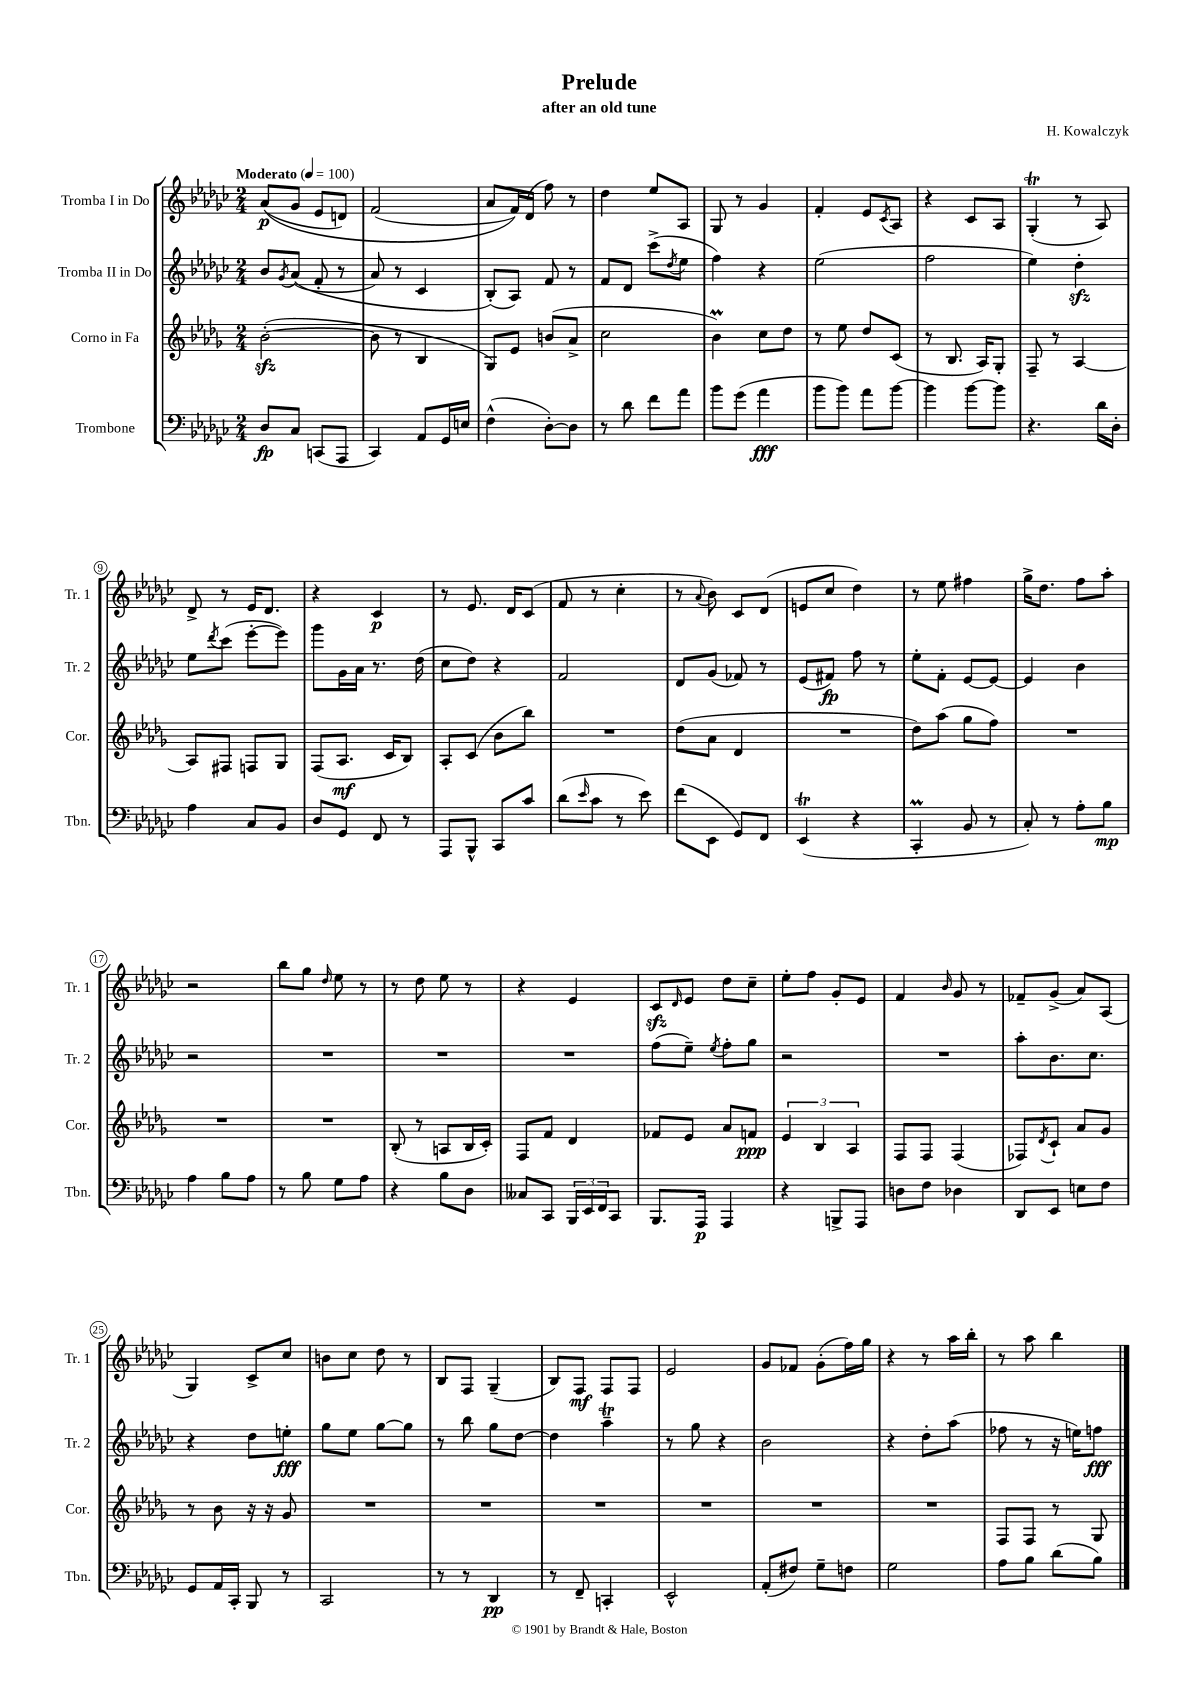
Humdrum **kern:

**kern	**dynam	**kern	**dynam	**kern	**dynam	**kern	**dynam
*part4	*part4	*part3	*part3	*part2	*part2	*part1	*part1
*staff4	*staff4	*staff3	*staff3	*staff2	*staff2	*staff1	*staff1
*I"Trombone	*	*I"Corno in Fa	*	*I"Tromba II in Do	*	*I"Tromba I in Do	*
*I'Tbn.	*	*I'Cor.	*	*I'Tr. 2	*	*I'Tr. 1	*
*clefF4	*	*clefG2	*	*clefG2	*	*clefG2	*
*k[b-e-a-d-g-c-]	*	*k[b-e-a-d-g-]	*	*k[b-e-a-d-g-c-]	*	*k[b-e-a-d-g-c-]	*
*M2/4	*	*M2/4	*	*M2/4	*	*M2/4	*
*MM100	*	*MM100	*	*MM100	*	*MM100	*
=1	=1	=1	=1	=1	=1	=1	=1
!	!	!	!	!	!	!LO:TX:a:B:t=Moderato	!
8D-/L	fp	([2b-zz'\	.	8b-/L	.	((8a-/L	p
.	.	.	.	8qg-/	.	.	.
8C-/J	.	.	.	((8a-/J	.	8g-/J	.
(8CCn/L	.	.	.	8f'/	.	8e-/L	.
8AAA-/J	.	.	.	8r	.	8dn/J)	.
=2	=2	=2	=2	=2	=2	=2	=2
4CC-/)	.	8b-\]	.	8a-/)	.	(2f/	.
.	.	8r	.	8r	.	.	.
8AA-/L	.	4B-/	.	4c-/	.	.	.
16GG-/L	.	.	.	.	.	.	.
16En/JJ	.	.	.	.	.	.	.
=3	=3	=3	=3	=3	=3	=3	=3
(4F^^\	.	8G-/L)	.	(8B-'/L)	.	8a-/L	.
.	.	8e-/J	.	8A-/J)	.	16f/L))	.
.	.	.	.	.	.	(16d-/JJ	.
[8D-'\L)	.	(8bn/L	.	8f/	.	8ff\)	.
8D-\J]	.	8a-^/J	.	8r	.	8r	.
=4	=4	=4	=4	=4	=4	=4	=4
8r	.	2cc\	.	8f/L	.	4dd-\	.
8d-\	.	.	.	8d-/J	.	.	.
8f\L	.	.	.	(8ccc-^\L	.	8ee-/L	.
.	.	.	.	8qdd-/	.	.	.
8a-\J	.	.	.	8ee-\J	.	8A-/J	.
=5	=5	=5	=5	=5	=5	=5	=5
8b-\L	.	4b-M\)	.	4ff\)	.	8G-/	.
(8g-\J	.	.	.	.	.	8r	.
4a-\	fff	8cc\L	.	4r	.	4g-/	.
.	.	8dd-\J	.	.	.	.	.
=6	=6	=6	=6	=6	=6	=6	=6
8b-\L	.	8r	.	(2ee-\	.	4f'/	.
8b-\J)	.	8ee-\	.	.	.	.	.
8a-\L	.	8dd-/L	.	.	.	8e-/L	.
.	.	.	.	.	.	8qc-/	.
[8b-\J	.	(8c/J	.	.	.	8A-/J	.
=7	=7	=7	=7	=7	=7	=7	=7
4b-\]	.	8r	.	2ff\	.	4r	.
.	.	8.B-/	.	.	.	.	.
[8b-\L	.	.	.	.	.	8c-/L	.
.	.	16A-/KL)	.	.	.	.	.
8b-\J]	.	8G-'/J	.	.	.	8A-/J	.
=8	=8	=8	=8	=8	=8	=8	=8
4.r	.	8F~/	.	4ee-\)	.	(4G-T'/	.
.	.	8r	.	.	.	.	.
.	.	[4A-/	.	4dd-zz'\	.	8r	.
16d-\LL	.	.	.	.	.	8A-/)	.
16D-'\JJ	.	.	.	.	.	.	.
!!LO:LB:g=z
=9	=9	=9	=9	=9	=9	=9	=9
4A-\	.	8A-/L]	.	8ee-\L	.	8d-^/	.
.	.	.	.	8qddd-/	.	.	.
.	.	8F#X/J	.	(8ccc-\J	.	8r	.
8C-/L	.	8Fn/L	.	[8eee-'\L	.	16e-/KL	.
.	.	.	.	.	.	8.d-/J	.
8BB-/J	.	8G-/J	.	8eee-\J])	.	.	.
=10	=10	=10	=10	=10	=10	=10	=10
8D-/L	.	(8F/L	.	8ggg-\L	.	4r	.
8GG-/J	.	8.A-/J	mf	16g-\L	.	.	.
.	.	.	.	16a-\JJ	.	.	.
8FF/	.	.	.	8.r	.	4c-/	p
.	.	16c/KL	.	.	.	.	.
8r	.	8B-/J)	.	.	.	.	.
.	.	.	.	(16dd-\	.	.	.
=11	=11	=11	=11	=11	=11	=11	=11
8AAA-/L	.	8A-'/L	.	8cc-\L	.	8r	.
8BBB-^^/J	.	(8c/J	.	8dd-\J)	.	8.e-/	.
8CC-/L	.	8b-\L	.	4r	.	.	.
.	.	.	.	.	.	16d-/KL	.
8c-/J	.	8bb-\J)	.	.	.	(8c-/J	.
=12	=12	=12	=12	=12	=12	=12	=12
(8d-\L	.	2r	.	2f/	.	8f/	.
16qqe-/	.	.	.	.	.	.	.
8c-\J	.	.	.	.	.	8r	.
8r	.	.	.	.	.	4cc-'\	.
8e-\)	.	.	.	.	.	.	.
=13	=13	=13	=13	=13	=13	=13	=13
(8f\L	.	(8dd-\L	.	8d-/L	.	8r	.
.	.	.	.	.	.	8qqa-/	.
8EE-\J	.	8a-\J	.	(8g-/J	.	8b-\)	.
8GG-/L)	.	4d-/	.	8f-X/)	.	8c-/L	.
8FF/J	.	.	.	8r	.	(8d-/J	.
=14	=14	=14	=14	=14	=14	=14	=14
(4EE-T/	.	2r	.	(8e-/L	.	8en/L	.
.	.	.	.	8f#X/J)	fp	8cc-/J	.
4r	.	.	.	8ff\	.	4dd-\)	.
.	.	.	.	8r	.	.	.
=15	=15	=15	=15	=15	=15	=15	=15
4CC-M'/	.	8dd-\L)	.	8ee-'\L	.	8r	.
.	.	(8aa-\J	.	8f'\J	.	8ee-\	.
8BB-/	.	8gg-\L	.	[8e-/L	.	4ff#X\	.
8r	.	8ff\J)	.	8e-/J_	.	.	.
=16	=16	=16	=16	=16	=16	=16	=16
8C-'/)	.	2r	.	4e-/]	.	16gg-^\KL	.
.	.	.	.	.	.	8.dd-\J	.
8r	.	.	.	.	.	.	.
8A-'\L	.	.	.	4b-\	.	8ff\L	.
8B-\J	mp	.	.	.	.	8aa-'\J	.
!!LO:LB:g=z
=17	=17	=17	=17	=17	=17	=17	=17
4A-\	.	2r	.	2r	.	2r	.
8B-\L	.	.	.	.	.	.	.
8A-\J	.	.	.	.	.	.	.
=18	=18	=18	=18	=18	=18	=18	=18
8r	.	2r	.	2r	.	8bb-\L	.
8B-\	.	.	.	.	.	8gg-\J	.
.	.	.	.	.	.	16qqdd-/	.
8G-\L	.	.	.	.	.	8ee-\	.
8A-\J	.	.	.	.	.	8r	.
=19	=19	=19	=19	=19	=19	=19	=19
4r	.	(8B-'/	.	2r	.	8r	.
.	.	8r	.	.	.	8dd-\	.
8B-\L	.	8An/L	.	.	.	8ee-\	.
8D-\J	.	16B-/L	.	.	.	8r	.
.	.	16c'/JJ)	.	.	.	.	.
=20	=20	=20	=20	=20	=20	=20	=20
8C--X/L	.	8F/L	.	2r	.	4r	.
8CC-/J	.	8f/J	.	.	.	.	.
24BBB-/LL	.	4d-/	.	.	.	4e-/	.
24EE-/	.	.	.	.	.	.	.
24FF/J	.	.	.	.	.	.	.
8CC-/J	.	.	.	.	.	.	.
=21	=21	=21	=21	=21	=21	=21	=21
8.BBB-/L	.	8f-X/L	.	(8ff\L	.	8c-zz/L	.
.	.	.	.	.	.	16qqd-/	.
.	.	8e-/J	.	8ee-~\J)	.	8e-/J	.
16AAA-/Jk	p	.	.	.	.	.	.
.	.	.	.	8qee-/	.	.	.
4AAA-/	.	8a-/L	.	8ff'\L	.	8dd-\L	.
.	.	8fn/J	ppp	8gg-\J	.	8cc-~\J	.
=22	=22	=22	=22	=22	=22	=22	=22
4r	.	6e-/	.	2r	.	8ee-'\L	.
.	.	.	.	.	.	8ff\J	.
.	.	6B-/	.	.	.	.	.
8BBBn^/L	.	.	.	.	.	8g-'/L	.
.	.	6A-/	.	.	.	.	.
8AAA-/J	.	.	.	.	.	8e-/J	.
=23	=23	=23	=23	=23	=23	=23	=23
8Dn\L	.	8F/L	.	2r	.	4f/	.
8F\J	.	8F/J	.	.	.	.	.
.	.	.	.	.	.	16qqb-/	.
4D-X\	.	(4F/	.	.	.	8g-/	.
.	.	.	.	.	.	8r	.
=24	=24	=24	=24	=24	=24	=24	=24
8DD-/L	.	8F-X/L)	.	8aa-'\L	.	8f-X~/L	.
.	.	8qd-/	.	.	.	.	.
8EE-/J	.	8c`/J	.	8.b-\	.	(8g-^/J	.
8En\L	.	8a-/L	.	.	.	8a-/L)	.
.	.	.	.	8.cc-\J	.	.	.
8F\J	.	8g-/J	.	.	.	(8A-/J	.
!!LO:LB:g=z
=25	=25	=25	=25	=25	=25	=25	=25
8GG-/L	.	8r	.	4r	.	4G-/)	.
16AA-/L	.	8b-\	.	.	.	.	.
16CC-'/JJ	.	.	.	.	.	.	.
8BBB-/	.	16r	.	8dd-\L	.	8c-^/L	.
.	.	16r	.	.	.	.	.
8r	.	8g-/	.	8een'\J	fff	8cc-/J	.
=26	=26	=26	=26	=26	=26	=26	=26
2CC-/	.	2r	.	8gg-\L	.	8bn\L	.
.	.	.	.	8ee-\J	.	8cc-\J	.
.	.	.	.	[8gg-\L	.	8dd-\	.
.	.	.	.	8gg-\J]	.	8r	.
=27	=27	=27	=27	=27	=27	=27	=27
8r	.	2r	.	8r	.	8B-/L	.
8r	.	.	.	8bb-\	.	8F/J	.
4DD-/	pp	.	.	8gg-\L	.	(4G-~/	.
.	.	.	.	[8dd-\J	.	.	.
=28	=28	=28	=28	=28	=28	=28	=28
8r	.	2r	.	4dd-\]	.	8B-/L)	.
8FF~/	.	.	.	.	.	8F/J	mf
4CCn'/	.	.	.	4aa-T~\	.	8F/L	.
.	.	.	.	.	.	8F/J	.
=29	=29	=29	=29	=29	=29	=29	=29
2EE-^^/	.	2r	.	8r	.	2e-/	.
.	.	.	.	8gg-\	.	.	.
.	.	.	.	4r	.	.	.
=30	=30	=30	=30	=30	=30	=30	=30
(8AA-'/L	.	2r	.	2b-\	.	8g-/L	.
8F#X/J)	.	.	.	.	.	8f-X/J	.
8G-~\L	.	.	.	.	.	(8g-'\L	.
8Fn\J	.	.	.	.	.	16ff\L)	.
.	.	.	.	.	.	16gg-\JJ	.
=31	=31	=31	=31	=31	=31	=31	=31
2G-\	.	2r	.	4r	.	4r	.
.	.	.	.	8dd-'\L	.	8r	.
.	.	.	.	(8aa-\J	.	16aa-\LL	.
.	.	.	.	.	.	16bb-'\JJ	.
=32	=32	=32	=32	=32	=32	=32	=32
8A-\L	.	8F/L	.	8ff-X\	.	8r	.
8B-\J	.	8F/J	.	8r	.	8aa-\	.
(8d-\L	.	8r	.	16r	.	4bb-\	.
.	.	.	.	16een\KL)	.	.	.
8B-\J)	.	8G-/	.	8ffn\J	fff	.	.
==	==	==	==	==	==	==	==
*-	*-	*-	*-	*-	*-	*-	*-
